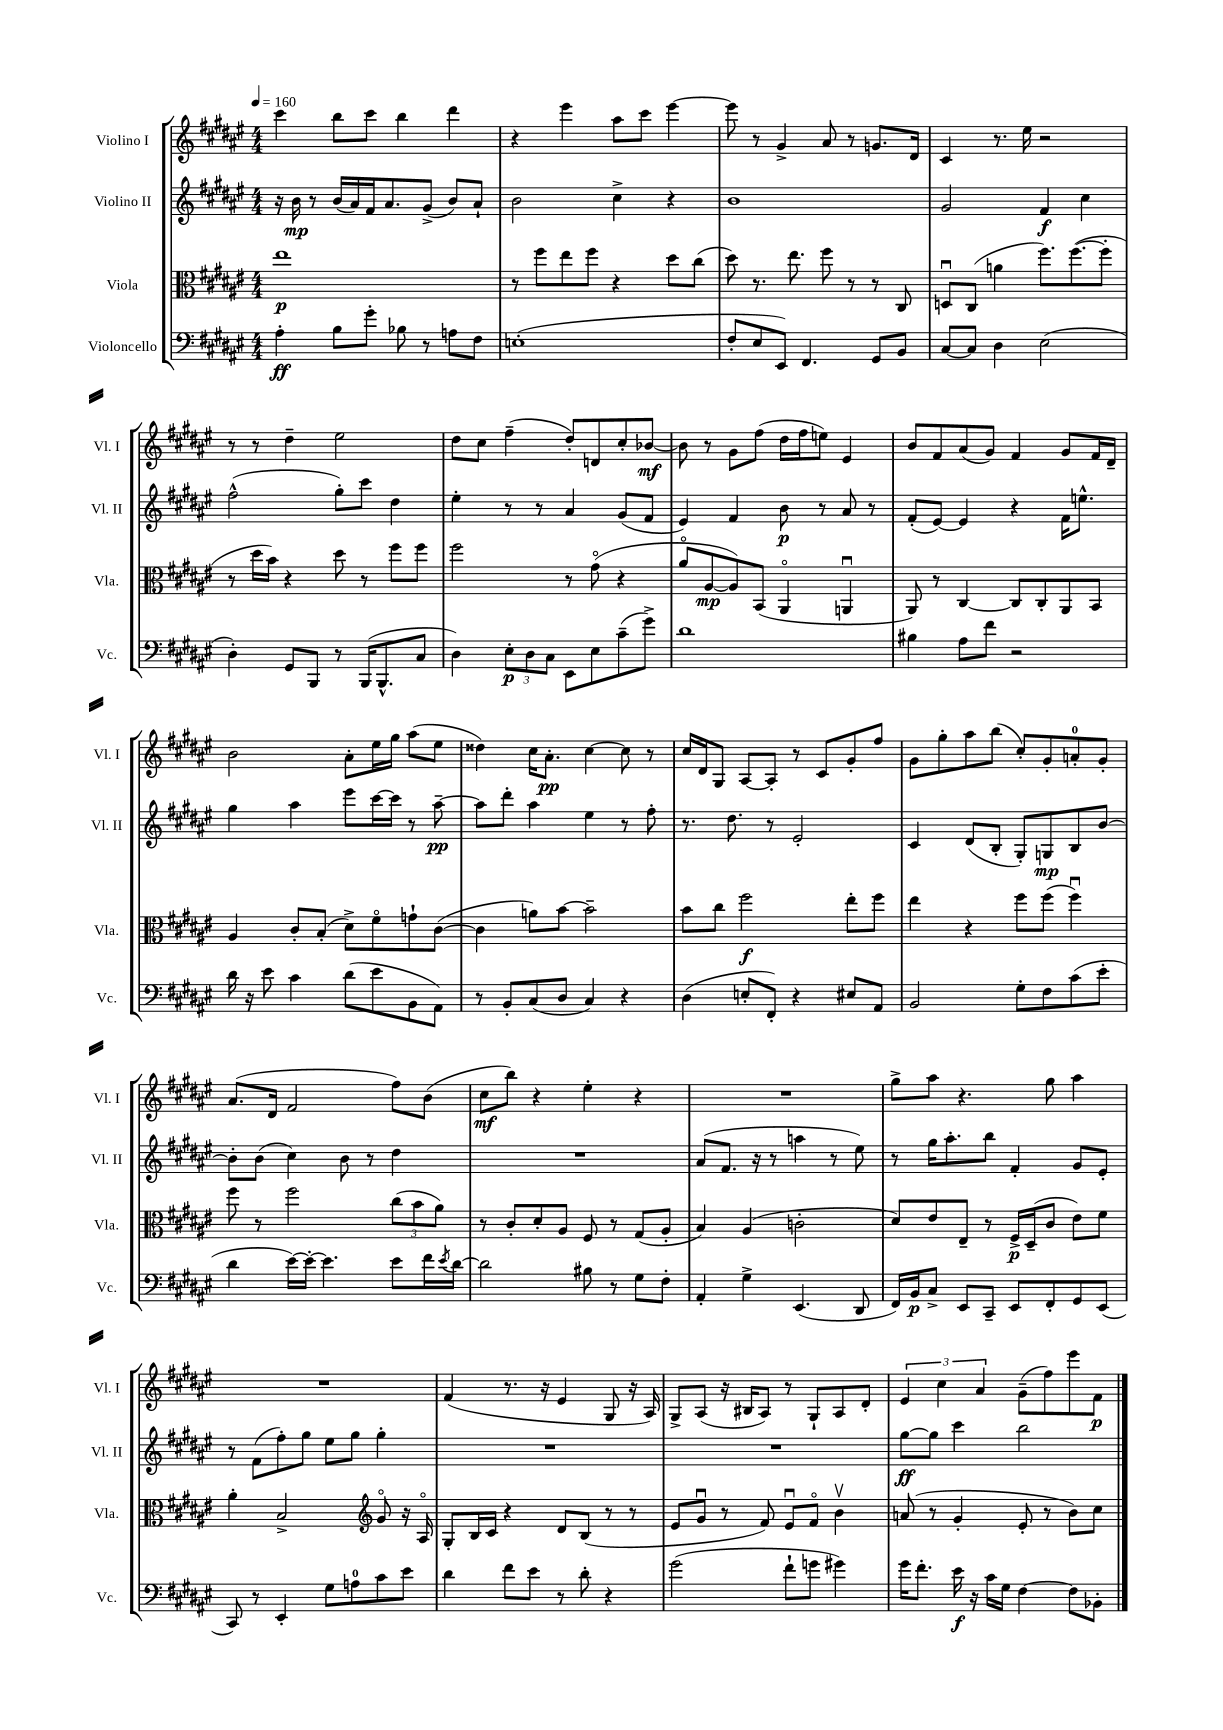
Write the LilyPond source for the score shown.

<<
\new StaffGroup <<
\new Staff = "s0" \with { instrumentName = "Violino I" shortInstrumentName = "Vl. I" } {
    \clef treble \key fis \major \numericTimeSignature \time 4/4 \tempo 4 = 160
    cis'''4 b''8 cis'''8 b''4 dis'''4 |
    r4 eis'''4 ais''8 cis'''8 eis'''4~ |
    eis'''8 r8 gis'4-> ais'8 r8 g'8. dis'16 |
    cis'4 r8. eis''16 r2 |
    r8 r8 dis''4-- eis''2 |
    dis''8 cis''8 fis''4--( dis''8-.) d'8 cis''8-. bes'8~\mf |
    bes'8 r8 gis'8 fis''8( dis''16 fis''16 e''8) eis'4 |
    b'8 fis'8 ais'8( gis'8) fis'4 gis'8 fis'16 dis'16-- |
    b'2 ais'8-. eis''16 gis''16 ais''8( eis''8 |
    disis''4) cis''16 ais'8.-.\pp cis''4~ cis''8 r8 |
    cis''16 dis'16 gis8 ais8~ ais8-. r8 cis'8 gis'8-. fis''8 |
    gis'8 gis''8-. ais''8 b''8( cis''8-.) gis'8-. a'8-0-. gis'8-. |
    ais'8.( dis'16 fis'2 fis''8) b'8( |
    cis''8\mf b''8) r4 eis''4-. r4 |
    R1 |
    gis''8-> ais''8 r4. gis''8 ais''4 |
    R1 |
    fis'4( r8. r16 eis'4 gis8 r16 ais16) |
    gis8-> ais8( r16 bis16 ais8) r8 gis8-! ais8 dis'8-. |
    \tuplet 3/2 { eis'4 cis''4 ais'4 } gis'8--( fis''8) eis'''8 fis'8\p \bar "|." |
}
\new Staff = "s1" \with { instrumentName = "Violino II" shortInstrumentName = "Vl. II" } {
    \clef treble \key fis \major \numericTimeSignature \time 4/4
    r16 b'16\mp r8 b'16( ais'16) fis'16 ais'8. gis'8->( b'8) ais'8-! |
    b'2 cis''4-> r4 |
    b'1 |
    gis'2 fis'4\f cis''4 |
    fis''2-^( gis''8-.) cis'''8 dis''4 |
    eis''4-. r8 r8 ais'4 gis'8( fis'8 |
    eis'4) fis'4 b'8\p r8 ais'8 r8 |
    fis'8-.( eis'8~) eis'4 r4 fis'16 e''8.-^ |
    gis''4 ais''4 eis'''8 cis'''16~ cis'''16 r8 ais''8~--\pp |
    ais''8 dis'''8-. ais''4 eis''4 r8 fis''8-. |
    r8. dis''8. r8 eis'2-. |
    cis'4 dis'8( b8-. gis8-.) g8\mp b8 b'8~ |
    b'8-. b'8( cis''4) b'8 r8 dis''4 |
    R1 |
    ais'8( fis'8. r16 r8 a''4 r8 eis''8) |
    r8 gis''16 ais''8.-. b''8 fis'4-. gis'8 eis'8-. |
    r8 fis'8( fis''8-.) gis''8 eis''8 gis''8 gis''4-. |
    R1 |
    R1 |
    gis''8~\ff gis''8 cis'''4 b''2 \bar "|." |
}
\new Staff = "s2" \with { instrumentName = "Viola" shortInstrumentName = "Vla." } {
    \clef alto \key fis \major \numericTimeSignature \time 4/4
    eis''1\p |
    r8 fis''8 eis''8 fis''8 r4 dis''8 cis''8( |
    dis''8) r8. eis''8. fis''8 r8 r8 cis8 |
    d8\downbow cis8( a'4 fis''8.) fis''8.~( fis''8-. |
    r8 dis''16 b'16) r4 dis''8 r8 fis''8 fis''8 |
    fis''2 r8 gis'8\flageolet( r4 |
    ais'8\flageolet ais8~\mp ais8) b,8( ais,4\flageolet a,4\downbow |
    ais,8) r8 cis4~ cis8 cis8-. ais,8 b,8 |
    ais4 cis'8-. b8-.( dis'8->) fis'8\flageolet g'8-! cis'8~( |
    cis'4 a'8) b'8~ b'2-- |
    b'8 cis''8 fis''2\f eis''8-. fis''8 |
    eis''4 r4 fis''8 fis''8( fis''4\downbow) |
    fis''8 r8 fis''2 \tuplet 3/2 { cis''8( b'8 ais'8) } |
    r8 cis'8-. dis'8-. ais8 fis8 r8 gis8( ais8-. |
    b4) ais4( c'2-. |
    dis'8) eis'8 eis8-- r8 fis16->\p dis16--( cis'8 eis'8) fis'8 |
    ais'4-. b2-> \clef treble gis'8\flageolet r16 ais16\flageolet |
    gis8-. b16 cis'16 r4 dis'8 b8( r8 r8 |
    eis'8 gis'8\downbow r8 fis'8) eis'8\downbow fis'8\flageolet b'4\upbow |
    a'8( r8 gis'4-. eis'8-. r8 b'8) cis''8 \bar "|." |
}
\new Staff = "s3" \with { instrumentName = "Violoncello" shortInstrumentName = "Vc." } {
    \clef bass \key fis \major \numericTimeSignature \time 4/4
    ais4-.\ff b8 gis'8-. bes8 r8 a8 fis8 |
    e1-.( |
    fis8-. eis8 eis,8) fis,4. gis,8 b,8 |
    cis8~ cis8 dis4 eis2( |
    dis4-.) gis,8 b,,8 r8 b,,16( b,,8.-^ cis8 |
    dis4) \tuplet 3/2 { eis8-.\p dis8 cis8 } eis,8 eis8 cis'8--( gis'8->) |
    dis'1 |
    bis4 ais8 fis'8 r2 |
    dis'16 r16 eis'8 cis'4 dis'8( eis'8 b,8 ais,8) |
    r8 b,8-. cis8( dis8 cis4) r4 |
    dis4( e8-. fis,8-.) r4 eis8 ais,8 |
    b,2 gis8-. fis8 cis'8( eis'8-. |
    dis'4 eis'16~) eis'16~-. eis'4. eis'8 fis'16 \acciaccatura { eis'8 } dis'16~ |
    dis'2 bis8 r8 gis8 fis8-. |
    ais,4-. gis4-> eis,4.( dis,8 |
    fis,16) b,16\p cis8-> eis,8 cis,8-- eis,8 fis,8-. gis,8 eis,8( |
    cis,8) r8 eis,4-. gis8 a8-0 cis'8 eis'8 |
    dis'4 fis'8 eis'8 r8 dis'8-. r4 |
    gis'2( fis'8-! g'8 gis'4) |
    gis'16 fis'8.-. eis'16\f r16 cis'16 gis16 fis4~ fis8 bes,8-. \bar "|." |
}
>>
>>
\layout { \context { \Score \remove "Bar_number_engraver" } }
